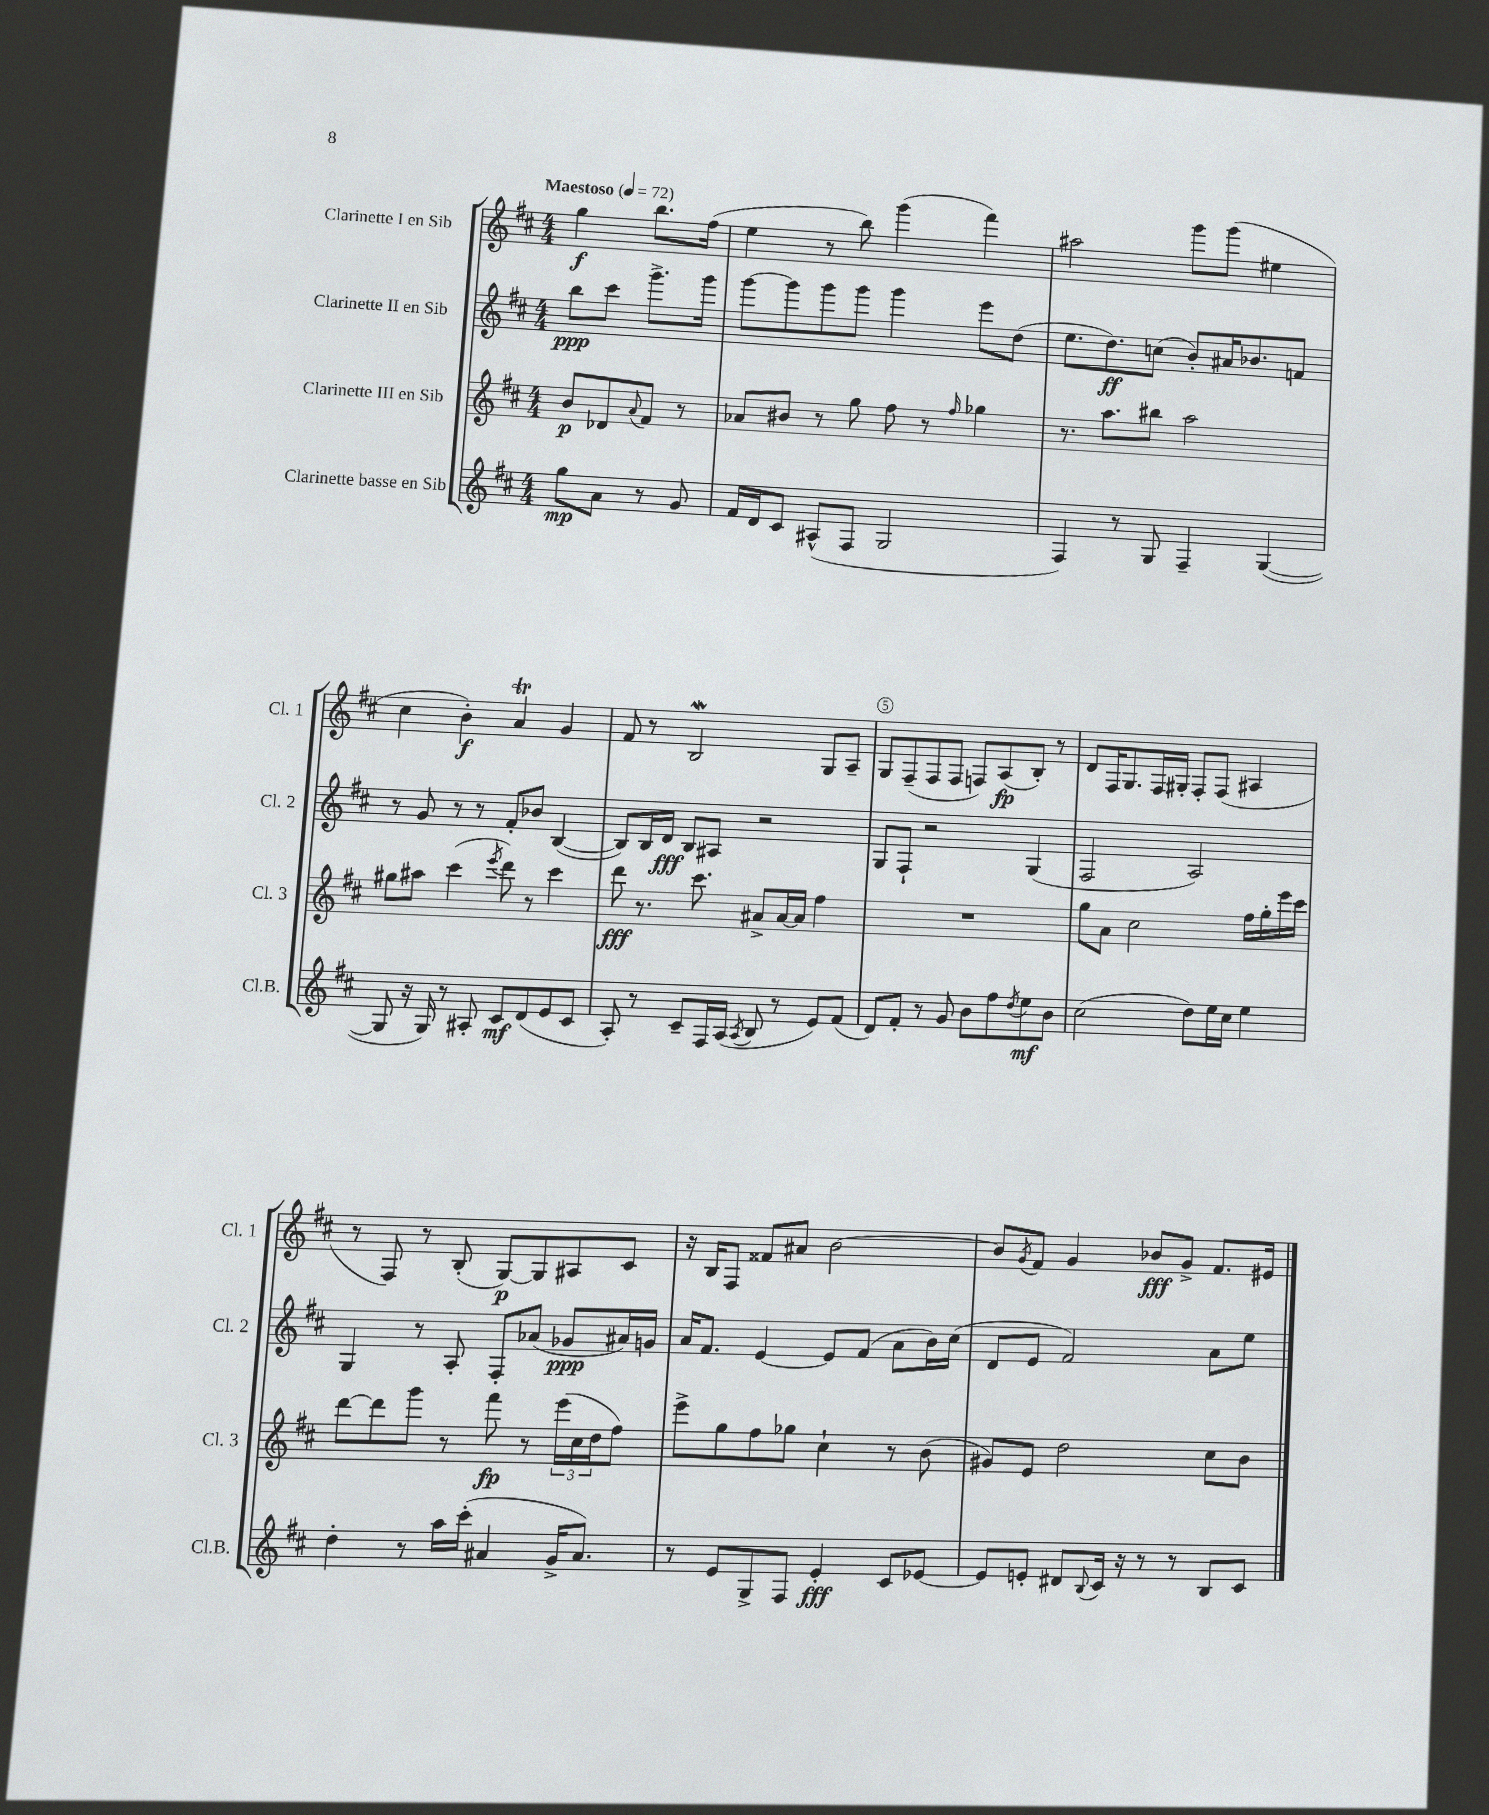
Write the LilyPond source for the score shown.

<<
\new StaffGroup <<
\new Staff = "s0" \with { instrumentName = "Clarinette I en Sib" shortInstrumentName = "Cl. 1" } {
    \clef treble \key d \major \numericTimeSignature \time 4/4 \partial 2 \tempo "Maestoso" 4 = 72
    g''4\f b''8. fis''16( |
    e''4 r8 b''8) g'''4( fis'''4) |
    ais''2 g'''8 g'''8( eis''4 |
    cis''4 b'4-.\f) a'4\trill g'4 |
    fis'8 r8 b2\mordent g8 a8-- |
    g8 fis8--( fis8 fis8 f8) a8\fp( b8-.) r8 |
    d'8 fis16 g8. fis16 gis16-. fis8-. fis8( ais4 |
    r8 fis8) r8 b8-.( g8~\p) g8 ais8 cis'8 |
    r16 b16 fis8 fisis'8 ais'8 b'2~ |
    b'8 \acciaccatura { g'8 } fis'8 g'4 bes'8\fff g'8-> fis'8. eis'16 \bar "|." |
}
\new Staff = "s1" \with { instrumentName = "Clarinette II en Sib" shortInstrumentName = "Cl. 2" } {
    \clef treble \key d \major \numericTimeSignature \time 4/4 \partial 2
    b''8\ppp cis'''8 g'''8.-> g'''16 |
    g'''8~ g'''8 g'''8 g'''8 g'''4 e'''8 d''8( |
    e''8. d''8.\ff) c''8( b'8-.) ais'16 bes'8. f'8 |
    r8 g'8 r8 r8 fis'8-. bes'8 b4~( |
    b8) b16 d'16\fff b8 ais8 r2 |
    g8 fis8-! r2 g4( |
    fis2 a2) |
    g4 r8 a8-. fis8-. aes'8( ges'8\ppp ais'16) g'16 |
    a'16 fis'8. e'4~ e'8 fis'8( a'8 b'16) cis''16( |
    d'8 e'8 fis'2) a'8 e''8 \bar "|." |
}
\new Staff = "s2" \with { instrumentName = "Clarinette III en Sib" shortInstrumentName = "Cl. 3" } {
    \clef treble \key d \major \numericTimeSignature \time 4/4 \partial 2
    b'8\p des'8 \appoggiatura { a'8 } fis'8 r8 |
    aes'8 bis'8 r8 g''8 fis''8 r8 \grace { fis''16 } ges''4 |
    r8. a''8. bis''8 a''2 |
    gis''8 ais''8 cis'''4( \acciaccatura { e'''8 } d'''8) r8 cis'''4 |
    d'''8\fff r8. cis'''8. ais'8-> ais'16~ ais'16 fis''4 |
    R1 |
    g''8 a'8 cis''2 fis''16 g''16-. e'''16 cis'''16 |
    d'''8~ d'''8 g'''8 r8 fis'''8\fp r8 \tuplet 3/2 { e'''16( cis''16 d''16 } fis''8) |
    e'''8-> g''8 fis''8 ges''8 cis''4-! r8 b'8( |
    gis'8) e'8 d''2 cis''8 b'8 \bar "|." |
}
\new Staff = "s3" \with { instrumentName = "Clarinette basse en Sib" shortInstrumentName = "Cl.B." } {
    \clef treble \key d \major \numericTimeSignature \time 4/4 \partial 2
    g''8\mp a'8 r8 g'8 |
    fis'16 d'16 cis'8 ais8-^( fis8 g2 |
    fis4) r8 g8 fis4-- g4~( |
    g8 r16 g16) r8 ais8-. cis'8\mf d'8( e'8 cis'8 |
    a8-.) r8 cis'8-- fis16 a16( \acciaccatura { a8 } b8 r8 e'8) fis'8( |
    d'8) fis'8-. r8 g'8 b'8 fis''8 \acciaccatura { d''8 } e''8\mf b'8 |
    cis''2( d''8) e''16 cis''16 e''4 |
    d''4-. r8 a''16 cis'''16-.( ais'4 g'16-> ais'8.) |
    r8 e'8 g8-> fis8 e'4-.\fff cis'8 ees'8~ |
    ees'8 e'8-. dis'8 \appoggiatura { b8 } cis'16 r16 r8 r8 b8 cis'8 \bar "|." |
}
>>
>>
\layout { \context { \Score \override BarNumber.break-visibility = ##(#f #t #t) barNumberVisibility = #(every-nth-bar-number-visible 5) \override BarNumber.stencil = #(make-stencil-circler 0.1 0.3 ly:text-interface::print) } }
